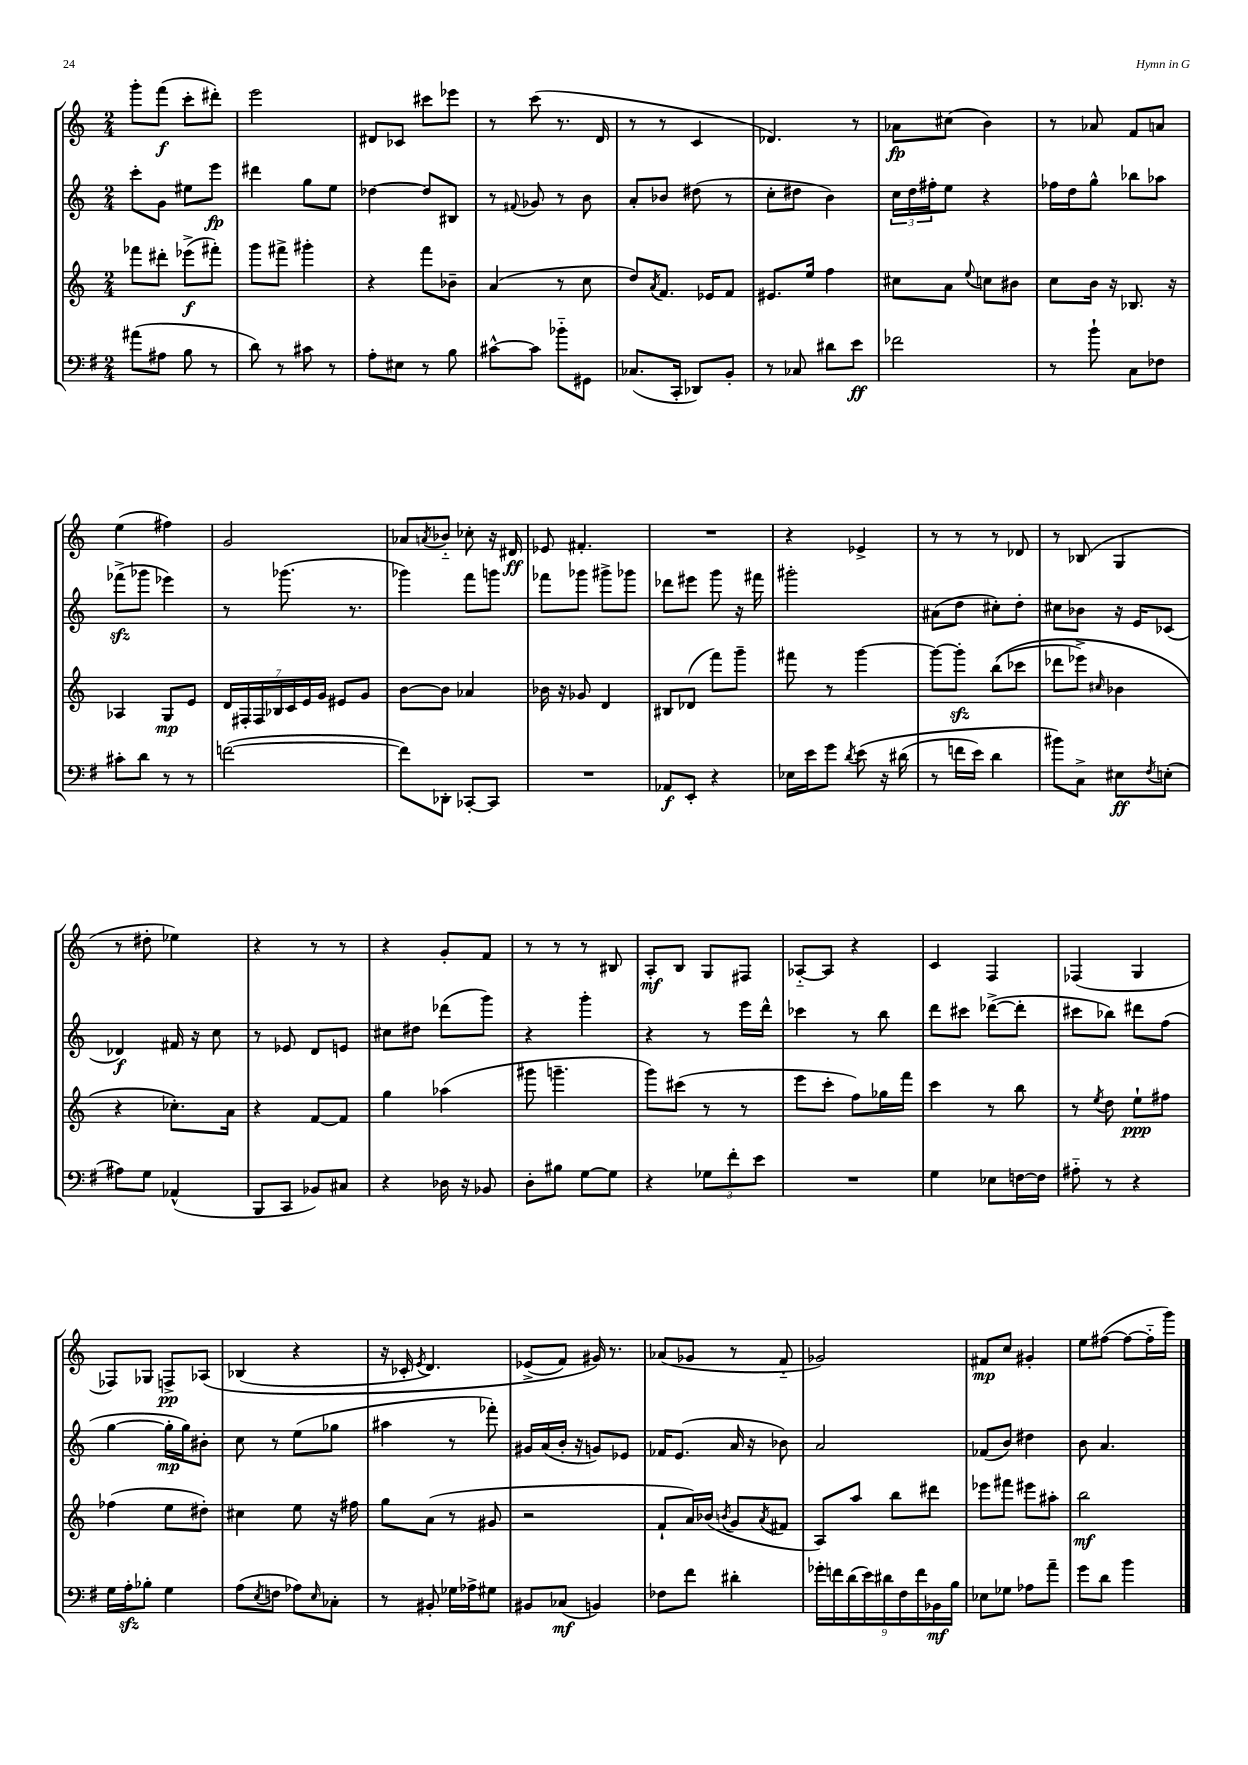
<<
\new StaffGroup <<
\new Staff = "s0" {
    \clef treble \key c \major \numericTimeSignature \time 2/4
    g'''8-. f'''8\f( c'''8-. dis'''8-.) |
    e'''2 |
    dis'8 ces'8 cis'''8 ees'''8 |
    r8 c'''8( r8. d'16 |
    r8 r8 c'4 |
    des'4.) r8 |
    aes'8\fp cis''8( b'4) |
    r8 aes'8 f'8 a'8 |
    e''4( fis''4) |
    g'2 |
    aes'8 \acciaccatura { a'8 } bes'8-_ ces''8-. r16 dis'16\ff |
    ees'8 fis'4.-. |
    R2 |
    r4 ees'4-> |
    r8 r8 r8 des'8 |
    r8 bes8( g4 |
    r8 dis''8-. ees''4) |
    r4 r8 r8 |
    r4 g'8-. f'8 |
    r8 r8 r8 bis8 |
    a8-.\mf b8 g8 fis8 |
    aes8~-_ aes8 r4 |
    c'4 f4 |
    fes4( g4 |
    fes8) ges8 f8->\pp aes8\( |
    bes4( r4 |
    r16 ces'16-. \acciaccatura { e'8 } d'4.) |
    ees'8->( f'8) gis'16\) r8. |
    aes'8( ges'8 r8 f'8-_ |
    ges'2) |
    fis'8\mp c''8 gis'4-. |
    e''8 fis''8~( fis''8~ fis''16-_ g'''16) \bar "|." |
}
\new Staff = "s1" {
    \clef treble \key c \major \numericTimeSignature \time 2/4
    c'''8-. g'8 eis''8 e'''8\fp |
    dis'''4 g''8 e''8 |
    des''4~ des''8 bis8 |
    r8 \appoggiatura { fis'8 } ges'8 r8 b'8 |
    a'8-. bes'8 dis''8( r8 |
    c''8-. dis''8 b'4) |
    \tuplet 3/2 { c''16 d''16 fis''16-. } e''8 r4 |
    fes''16 d''16 g''8-^ bes''8 aes''8 |
    fes'''8->\sfz( ges'''8 ees'''4) |
    r8 ges'''8.( r8. |
    ges'''4) f'''8 g'''8 |
    fes'''8 ges'''8 gis'''8-> ges'''8 |
    des'''8 eis'''8 g'''8 r16 fis'''16 |
    gis'''2-. |
    ais'8( d''8 cis''8-.) d''8-. |
    cis''8 bes'8 r16 e'16 ces'8( |
    des'4\f) fis'16 r16 c''8 |
    r8 ees'8 d'8 e'8 |
    cis''8 dis''8 des'''8( g'''8) |
    r4 g'''4-. |
    r4 r8 e'''16 d'''16-^ |
    ces'''4 r8 b''8 |
    d'''8 cis'''8 des'''8~->( des'''8-. |
    cis'''8 bes''8) dis'''8 f''8( |
    g''4~ g''16-.\mp g''16) bis'8-. |
    c''8 r8 e''8( ges''8 |
    ais''4 r8 fes'''8-.) |
    gis'16 a'16( b'16-. r16 g'8) ees'8 |
    fes'16 e'8.( a'16 r16 bes'8) |
    a'2 |
    fes'8( b'8) dis''4 |
    b'8 a'4. \bar "|." |
}
\new Staff = "s2" {
    \clef treble \key c \major \numericTimeSignature \time 2/4
    fes'''8 dis'''8-. ees'''8->\f( fis'''8-.) |
    g'''8 fis'''8-> gis'''4-. |
    r4 f'''8 bes'8-- |
    a'4( r8 c''8 |
    d''8) \acciaccatura { a'8 } f'8. ees'16 f'8 |
    eis'8. e''16 f''4 |
    cis''8 a'8 \appoggiatura { e''8 } c''8 bis'8 |
    c''8 b'16 r16 bes8. r16 |
    aes4 g8\mp e'8 |
    \tuplet 7/4 { d'16 fis16-. fis16 bes16 c'16 e'16 g'16 } eis'8 g'8 |
    b'8~ b'8 aes'4 |
    bes'16 r16 ges'8 d'4 |
    bis8 des'8( f'''8) g'''8-- |
    fis'''8 r8 g'''4~ |
    g'''8~ g'''8-.\sfz b''8(\( ces'''8 |
    des'''8 ees'''8->) \grace { cis''16 } bes'4 |
    r4 ces''8.-.\) a'16 |
    r4 f'8~ f'8 |
    g''4 aes''4( |
    gis'''8 g'''4.-- |
    g'''8) cis'''8( r8 r8 |
    e'''8 c'''8-. f''8) ges''16 f'''16 |
    c'''4 r8 b''8 |
    r8 \acciaccatura { e''8 } d''8 e''8-!\ppp fis''8 |
    fes''4( e''8 dis''8-.) |
    cis''4 e''8 r16 fis''16 |
    g''8 a'8( r8 gis'8 |
    r2 |
    f'8-! a'16) bes'16( \acciaccatura { b'8 } g'8 \acciaccatura { a'8 } fis'8 |
    a8) a''8 b''8 dis'''8 |
    ees'''8 fis'''8 eis'''8 ais''8-. |
    b''2\mf \bar "|." |
}
\new Staff = "s3" {
    \clef bass \key g \major \numericTimeSignature \time 2/4
    ais'8( ais8 b8 r8 |
    d'8) r8 cis'8 r8 |
    a8-. eis8 r8 b8 |
    cis'8~-^ cis'8 bes'8-_ gis,8 |
    ces8.( c,16-. des,8) b,8-. |
    r8 ces8 dis'8 e'8\ff |
    fes'2 |
    r8 b'8-! c8 fes8 |
    cis'8-. d'8 r8 r8 |
    f'2~( |
    f'8) des,8-. ces,8~-. ces,8 |
    R2 |
    aes,8\f e,8-. r4 |
    ees16 e'16 g'8 \acciaccatura { d'8 } e'8\( r16 dis'16( |
    r8 f'16 e'16) d'4 |
    bis'8\) c8-> eis8\ff \acciaccatura { fis8 } e8-.( |
    ais8) g8 aes,4-^( |
    b,,8 c,8 bes,8) cis8 |
    r4 des16 r16 bes,8 |
    d8-. bis8 g8~ g8 |
    r4 \tuplet 3/2 { ges8 fis'8-. e'8 } |
    R2 |
    g4 ees8 f16~ f16 |
    ais8-_ r8 r4 |
    g16 a16-.\sfz bes8-. g4 |
    a8( \acciaccatura { e8 } f8 aes8) \grace { e16 } ces8-. |
    r8 bis,8-. ges16 aes16-> gis8 |
    bis,8 ces8\mf( b,4) |
    fes8 fis'8 dis'4-. |
    \tuplet 9/8 { ges'16-. f'16 d'16( e'16) dis'16 fis16 f'16 bes,16\mf b16 } |
    ees8 ges8 aes8 a'8-- |
    g'8 d'8 b'4 \bar "|." |
}
>>
>>
\layout { \context { \Score \remove "Bar_number_engraver" } }
